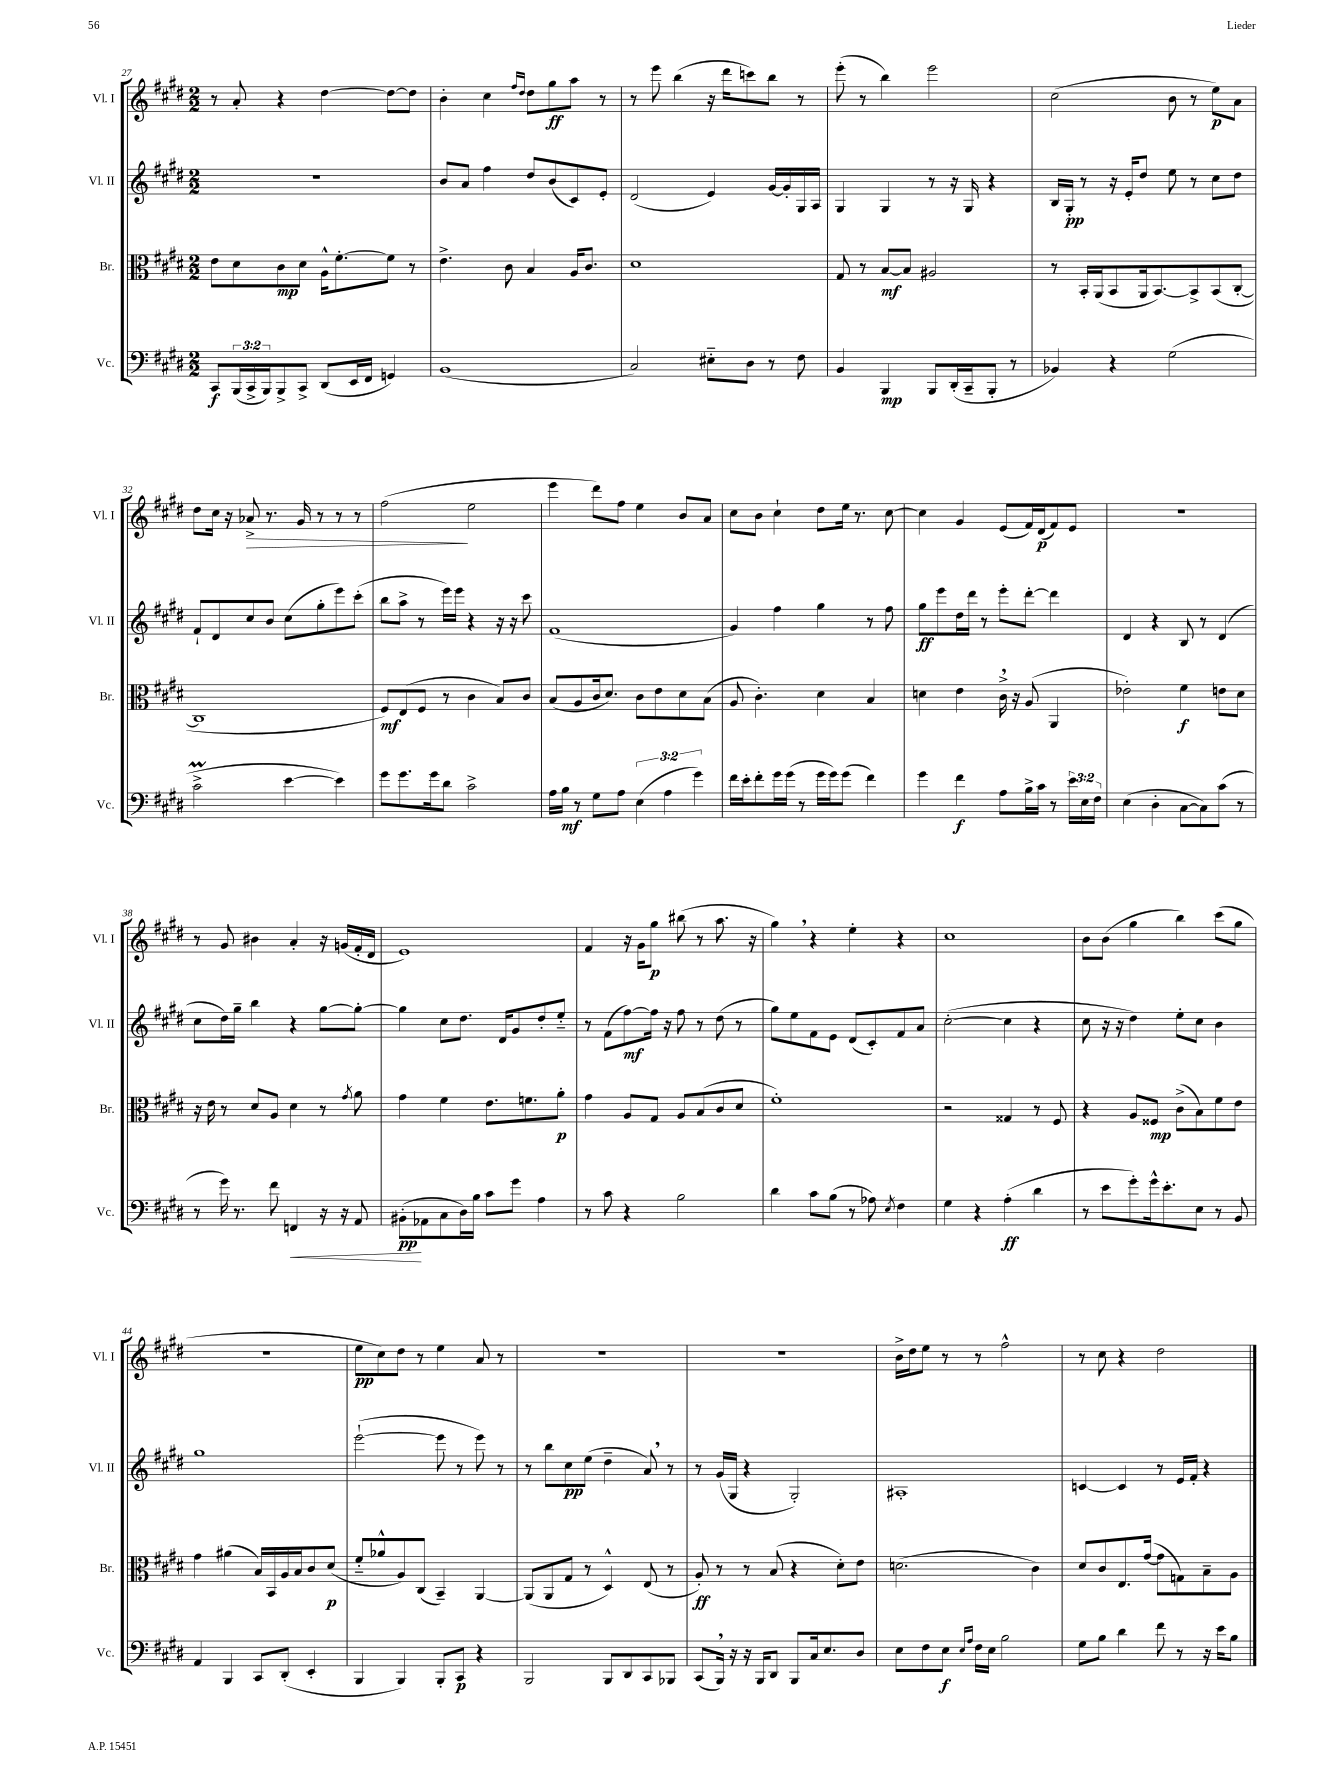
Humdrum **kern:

**kern	**dynam	**kern	**dynam	**kern	**dynam	**kern	**dynam
*part4	*part4	*part3	*part3	*part2	*part2	*part1	*part1
*staff4	*staff4	*staff3	*staff3	*staff2	*staff2	*staff1	*staff1
*I"Vc.	*	*I"Br.	*	*I"Vl. II	*	*I"Vl. I	*
*I'Vc.	*	*I'Br.	*	*I'Vl. II	*	*I'Vl. I	*
*clefF4	*	*clefC3	*	*clefG2	*	*clefG2	*
*k[f#c#g#d#]	*	*k[f#c#g#d#]	*	*k[f#c#g#d#]	*	*k[f#c#g#d#]	*
*M2/2	*	*M2/2	*	*M2/2	*	*M2/2	*
=27	=27	=27	=27	=27	=27	=27	=27
8CC#/L	f	8e\L	.	1r	.	8r	.
(24BBB/L	.	8d#\	.	.	.	8a'/	.
24CC#^/	.	.	.	.	.	.	.
24BBB/J)	.	.	.	.	.	.	.
8BBB^/	.	8c#\	mp	.	.	4r	.
8CC#^/J	.	8d#\J	.	.	.	.	.
(8DD#/L	.	16A^^\KL	.	.	.	[4dd#\	.
.	.	[8.f#'\	.	.	.	.	.
16EE/L	.	.	.	.	.	.	.
16FF#/JJ	.	.	.	.	.	.	.
4GGn/)	.	8f#\J]	.	.	.	8dd#\L_	.
.	.	8r	.	.	.	8dd#\J]	.
=28	=28	=28	=28	=28	=28	=28	=28
(1BB	.	4.e^\	.	8b/L	.	4b'\	.
.	.	.	.	8a/J	.	.	.
.	.	.	.	4ff#\	.	4cc#\	.
.	.	8c#\	.	.	.	.	.
.	.	.	.	.	.	16qqff#/LL	.
.	.	.	.	.	.	16qqdd#/JJ	.
.	.	4B/	.	8dd#/L	.	8dd#\L	.
.	.	.	.	(8b/	.	8gg#\	ff
.	.	16A/KL	.	8c#/)	.	8aa\J	.
.	.	8.c#/J	.	.	.	.	.
.	.	.	.	8e'/J	.	8r	.
=29	=29	=29	=29	=29	=29	=29	=29
2C#/)	.	1d#	.	(2d#/	.	8r	.
.	.	.	.	.	.	8eee\	.
.	.	.	.	.	.	(4bb\	.
8E#X\L	.	.	.	4e/)	.	16r	.
.	.	.	.	.	.	16ddd#\KL	.
8D#\J	.	.	.	.	.	8cccn\)	.
8r	.	.	.	[16g#/LL	.	8bb\J	.
.	.	.	.	16g#'/]	.	.	.
8F#\	.	.	.	16G#/	.	8r	.
.	.	.	.	16A/JJ	.	.	.
=30	=30	=30	=30	=30	=30	=30	=30
4BB/	.	8G#/	.	4G#/	.	(8eee'\	.
.	.	8r	.	.	.	8r	.
4BBB/	mp	[8B/L	mf	4G#/	.	4bb\)	.
.	.	8B/J]	.	.	.	.	.
8BBB/L	.	2A#X/	.	8r	.	2eee\	.
(16DD#'/L	.	.	.	16r	.	.	.
16CC#~/J	.	.	.	16G#/	.	.	.
8BBB'/J	.	.	.	4r	.	.	.
8r	.	.	.	.	.	.	.
=31	=31	=31	=31	=31	=31	=31	=31
4BB-X/)	.	8r	.	16B/LL	.	(2cc#\	.
.	.	.	.	16G#'/JJ	pp	.	.
.	.	16BB'/LL	.	8r	.	.	.
.	.	(16AA/J	.	.	.	.	.
4r	.	8BB/	.	16r	.	.	.
.	.	.	.	16e'/KL	.	.	.
.	.	16AA/k	.	8dd#/J	.	.	.
.	.	[8.BB/)	.	.	.	.	.
(2G#\	.	.	.	8ee\	.	8b\	.
.	.	8BB^/]	.	8r	.	8r	.
.	.	(8BB/	.	8cc#\L	.	8ee\L)	p
.	.	[8C#'/J	.	8dd#\J	.	8a\J	.
!!LO:LB:g=z
=32	=32	=32	=32	=32	=32	=32	=32
2c#M^\	.	1C#]	.	8f#`/L	.	8dd#\L	.
.	.	.	.	8d#/	.	16cc#\Jk	.
.	.	.	.	.	.	16r	.
!	!	!	!	!	!	!	!LO:HP:b
.	.	.	.	8cc#/	.	8a-X^/	>
.	.	.	.	8b/J	.	8.r	.
[4e\	.	.	.	(8cc#\L	.	.	.
.	.	.	.	.	.	16g#/	.
.	.	.	.	8gg#'\	.	8r	.
4e\])	.	.	.	8eee\)	.	8r	.
.	.	.	.	(8ccc#'\J	.	8r	.
=33	=33	=33	=33	=33	=33	=33	=33
8g#\L	.	8F#/L)	mf	8bb\L	.	(2ff#\	.
8.g#\	.	(8E/	.	8aa^\J	.	.	.
.	.	8F#/J	.	8r	.	.	.
16g#\k	.	.	.	.	.	.	.
8d#\J	.	8r	.	16eee\LL)	.	.	.
.	.	.	.	16eee\JJ	.	.	.
2c#^\	.	4c#\	.	4r	.	2ee\	]
.	.	8B/L)	.	16r	.	.	.
.	.	.	.	16r	.	.	.
.	.	8c#/J	.	8ccc#\	.	.	.
=34	=34	=34	=34	=34	=34	=34	=34
16A\LL	.	(8B/L	.	(1f#	.	4eee\	.
16B\JJ	mf	.	.	.	.	.	.
8r	.	8A/	.	.	.	.	.
8G#\L	.	16c#/k	.	.	.	8ddd#\L)	.
.	.	8.d#/J)	.	.	.	.	.
8A\J	.	.	.	.	.	8ff#\J	.
(6E\	.	8c#\L	.	.	.	4ee\	.
.	.	8e\	.	.	.	.	.
6A\	.	.	.	.	.	.	.
.	.	8d#\	.	.	.	8b/L	.
6g#\)	.	.	.	.	.	.	.
.	.	(8B\J	.	.	.	8a/J	.
=35	=35	=35	=35	=35	=35	=35	=35
16f#\LL	.	8A/	.	4g#/)	.	8cc#\L	.
16e'\J	.	.	.	.	.	.	.
8f#'\	.	4.c#'\)	.	.	.	8b\J	.
16g#\L	.	.	.	4ff#\	.	4cc#`\	.
(16g#\JJ	.	.	.	.	.	.	.
8r	.	.	.	.	.	.	.
16g#\LL	.	4d#\	.	4gg#\	.	8dd#\L	.
16g#\J)	.	.	.	.	.	.	.
(8g#\J	.	.	.	.	.	16ee\Jk	.
.	.	.	.	.	.	8.r	.
4f#\)	.	4B/	.	8r	.	.	.
.	.	.	.	8ff#\	.	[8cc#\	.
=36	=36	=36	=36	=36	=36	=36	=36
4g#\	.	4dn\	.	8gg#\L	ff	4cc#\]	.
.	.	.	.	8eee\	.	.	.
4f#\	f	4e\	.	16dd#\L	.	4g#/	.
.	.	.	.	16ddd#\JJ	.	.	.
.	.	.	.	8r	.	.	.
8A\L	.	16c#^,\	.	8eee'\L	.	(8e/L	.
.	.	16r	.	.	.	.	.
16B^\L	.	(8A/	.	[8ddd#'\J	.	16f#/L)	.
16c#\JJ	.	.	.	.	.	(16d#/J	p
8r	.	4AA/	.	4ddd#\]	.	8f#/)	.
24e\LL	.	.	.	.	.	8e/J	.
24E\	.	.	.	.	.	.	.
24F#\JJ	.	.	.	.	.	.	.
=37	=37	=37	=37	=37	=37	=37	=37
(4E\	.	2e-X'\)	.	4d#/	.	1r	.
4D#'\	.	.	.	4r	.	.	.
[8C#\L	.	4f#\	f	8B/	.	.	.
8C#\])	.	.	.	8r	.	.	.
(8c#\J	.	8en\L	.	(4d#/	.	.	.
8r	.	8d#\J	.	.	.	.	.
!!LO:LB:g=z
=38	=38	=38	=38	=38	=38	=38	=38
8r	.	16r	.	8cc#\L	.	8r	.
.	.	16e\	.	.	.	.	.
16g#\)	.	8r	.	16dd#\L)	.	8g#/	.
8.r	.	.	.	16gg#~\JJ	.	.	.
.	.	8d#/L	.	4bb\	.	4b#X\	.
8f#\	.	8A/J	.	.	.	.	.
!	!LO:HP:b	!	!	!	!	!	!
4FFn/	<	4d#\	.	4r	.	4a'/	.
16r	.	8r	.	[8gg#\L	.	16r	.
16r	.	.	.	.	.	(16gn/LL	.
.	.	8qg#/	.	.	.	.	.
8AA/	.	8a\	.	8gg#'\J_	.	16f#'/	.
.	.	.	.	.	.	16d#/JJ	.
=39	=39	=39	=39	=39	=39	=39	=39
(8BB#X'\L	pp	4g#\	.	4gg#\]	.	1e)	.
8AA-X\	[	.	.	.	.	.	.
8C#\	.	4f#\	.	8cc#\L	.	.	.
16D#\L)	.	.	.	8.dd#\J	.	.	.
16B\JJ	.	.	.	.	.	.	.
8c#\L	.	8.e\L	.	.	.	.	.
.	.	.	.	16d#/KL	.	.	.
8g#\J	.	.	.	8g#/	.	.	.
.	.	8.fn\	.	.	.	.	.
4A\	.	.	.	8dd#'/	.	.	.
.	.	8a'\J	p	8ee/J	.	.	.
=40	=40	=40	=40	=40	=40	=40	=40
8r	.	4g#\	.	8r	.	4f#/	.
8c#\	.	.	.	(8f#\L	.	.	.
4r	.	8A/L	.	[8ff#\)	mf	16r	.
.	.	.	.	.	.	16g#\KL	.
.	.	8G#/J	.	16ff#\Jk]	.	8gg#\J	p
.	.	.	.	16r	.	.	.
2B\	.	8A/L	.	8ff#\	.	(8bb#X\	.
.	.	(8B/	.	8r	.	8r	.
.	.	8c#/	.	(8dd#\	.	8.aa\	.
.	.	8d#/J	.	8r	.	.	.
.	.	.	.	.	.	16r	.
=41	=41	=41	=41	=41	=41	=41	=41
4d#\	.	1f#')	.	8gg#\L)	.	4gg#,\)	.
.	.	.	.	8ee\	.	.	.
8c#\L	.	.	.	8f#\	.	4r	.
(8B\J	.	.	.	8e\J	.	.	.
8r	.	.	.	(8d#/L	.	4ee'\	.
8A-X\)	.	.	.	8c#'/)	.	.	.
8qE/	.	.	.	.	.	.	.
4F#\	.	.	.	8f#/	.	4r	.
.	.	.	.	8a/J	.	.	.
=42	=42	=42	=42	=42	=42	=42	=42
4G#\	.	2r	.	([2cc#'\	.	1cc#	.
4r	.	.	.	.	.	.	.
(4A'\	ff	4G##X/	.	4cc#\]	.	.	.
4d#\	.	8r	.	4r	.	.	.
.	.	8F#/	.	.	.	.	.
=43	=43	=43	=43	=43	=43	=43	=43
8r	.	4r	.	8cc#\	.	8b\L	.
8e\L	.	.	.	16r	.	(8b\J	.
.	.	.	.	16r	.	.	.
8g#'\)	.	8A/L	.	4dd#\)	.	4gg#\	.
16g#^^\k	.	8F##X/J	mp	.	.	.	.
8.e'\	.	.	.	.	.	.	.
.	.	(8c#^\L	.	8ee'\L	.	4bb\)	.
8E\J	.	8B\)	.	8cc#\J	.	.	.
8r	.	8f#\	.	4b\	.	(8ccc#\L	.
8BB/	.	8e\J	.	.	.	8gg#\J	.
!!LO:LB:g=z
=44	=44	=44	=44	=44	=44	=44	=44
4AA/	.	4g#\	.	1gg#	.	1r	.
4BBB/	.	(4a#X\	.	.	.	.	.
8CC#/L	.	16B/LL)	.	.	.	.	.
.	.	16BB/	.	.	.	.	.
(8DD#'/J	.	16A/	.	.	.	.	.
.	.	16B/J	.	.	.	.	.
4EE'/	.	8c#/	.	.	.	.	.
.	.	(8d#/J	p	.	.	.	.
=45	=45	=45	=45	=45	=45	=45	=45
4BBB/	.	8f#/L	.	([2eee`\	.	8ee\L	pp
.	.	8a-X^^/	.	.	.	8cc#\)	.
4BBB/)	.	8A/)	.	.	.	8dd#\J	.
.	.	(8C#/J	.	.	.	8r	.
8BBB'/L	.	4BB~/)	.	8eee\]	.	4ee\	.
8CC#/J	p	.	.	8r	.	.	.
4r	.	[4AA/	.	8eee\)	.	8a/	.
.	.	.	.	8r	.	8r	.
=46	=46	=46	=46	=46	=46	=46	=46
2BBB/	.	(8AA/L]	.	8r	.	1r	.
.	.	8AA/	.	8bb\L	.	.	.
.	.	8G#/J	.	8cc#\	pp	.	.
.	.	8r	.	(8ee\J	.	.	.
8BBB/L	.	4D#^^/)	.	4dd#~\	.	.	.
8DD#/	.	.	.	.	.	.	.
8CC#/	.	(8E/	.	8a,/)	.	.	.
8BBB-X/J	.	8r	.	8r	.	.	.
=47	=47	=47	=47	=47	=47	=47	=47
(8CC#/L	.	8A'/)	ff	8r	.	1r	.
16BBB,/Jk)	.	8r	.	(16g#/LL	.	.	.
16r	.	.	.	16G#/JJ	.	.	.
16r	.	8r	.	4r	.	.	.
16BBB/KL	.	.	.	.	.	.	.
8DD#/J	.	(8B/	.	.	.	.	.
8BBB/L	.	4r	.	2G#'/)	.	.	.
16C#/k	.	.	.	.	.	.	.
8.E/	.	.	.	.	.	.	.
.	.	8d#'\L)	.	.	.	.	.
8D#/J	.	8e\J	.	.	.	.	.
=48	=48	=48	=48	=48	=48	=48	=48
8E\L	.	(2.dn\	.	1A#X'	.	16b^\LL	.
.	.	.	.	.	.	16dd#\J	.
8F#\	.	.	.	.	.	8ee\J	.
8E\J	f	.	.	.	.	8r	.
16qqE/LL	.	.	.	.	.	.	.
16qqA/JJ	.	.	.	.	.	.	.
16F#\LL	.	.	.	.	.	8r	.
16E\JJ	.	.	.	.	.	.	.
2B\	.	.	.	.	.	2ff#^^\	.
.	.	4c#\)	.	.	.	.	.
=49	=49	=49	=49	=49	=49	=49	=49
8G#\L	.	8d#/L	.	[4cn/	.	8r	.
8B\J	.	8c#/	.	.	.	8cc#\	.
4d#\	.	8.E/	.	4c/]	.	4r	.
.	.	([16g#/Jk	.	.	.	.	.
8f#\	.	8g#\L]	.	8r	.	2dd#\	.
8r	.	8Gn\)	.	16e/LL	.	.	.
.	.	.	.	16f#'/JJ	.	.	.
16r	.	8B~\	.	4r	.	.	.
16e\KL	.	.	.	.	.	.	.
8B\J	.	8A\J	.	.	.	.	.
==	==	==	==	==	==	==	==
*-	*-	*-	*-	*-	*-	*-	*-
